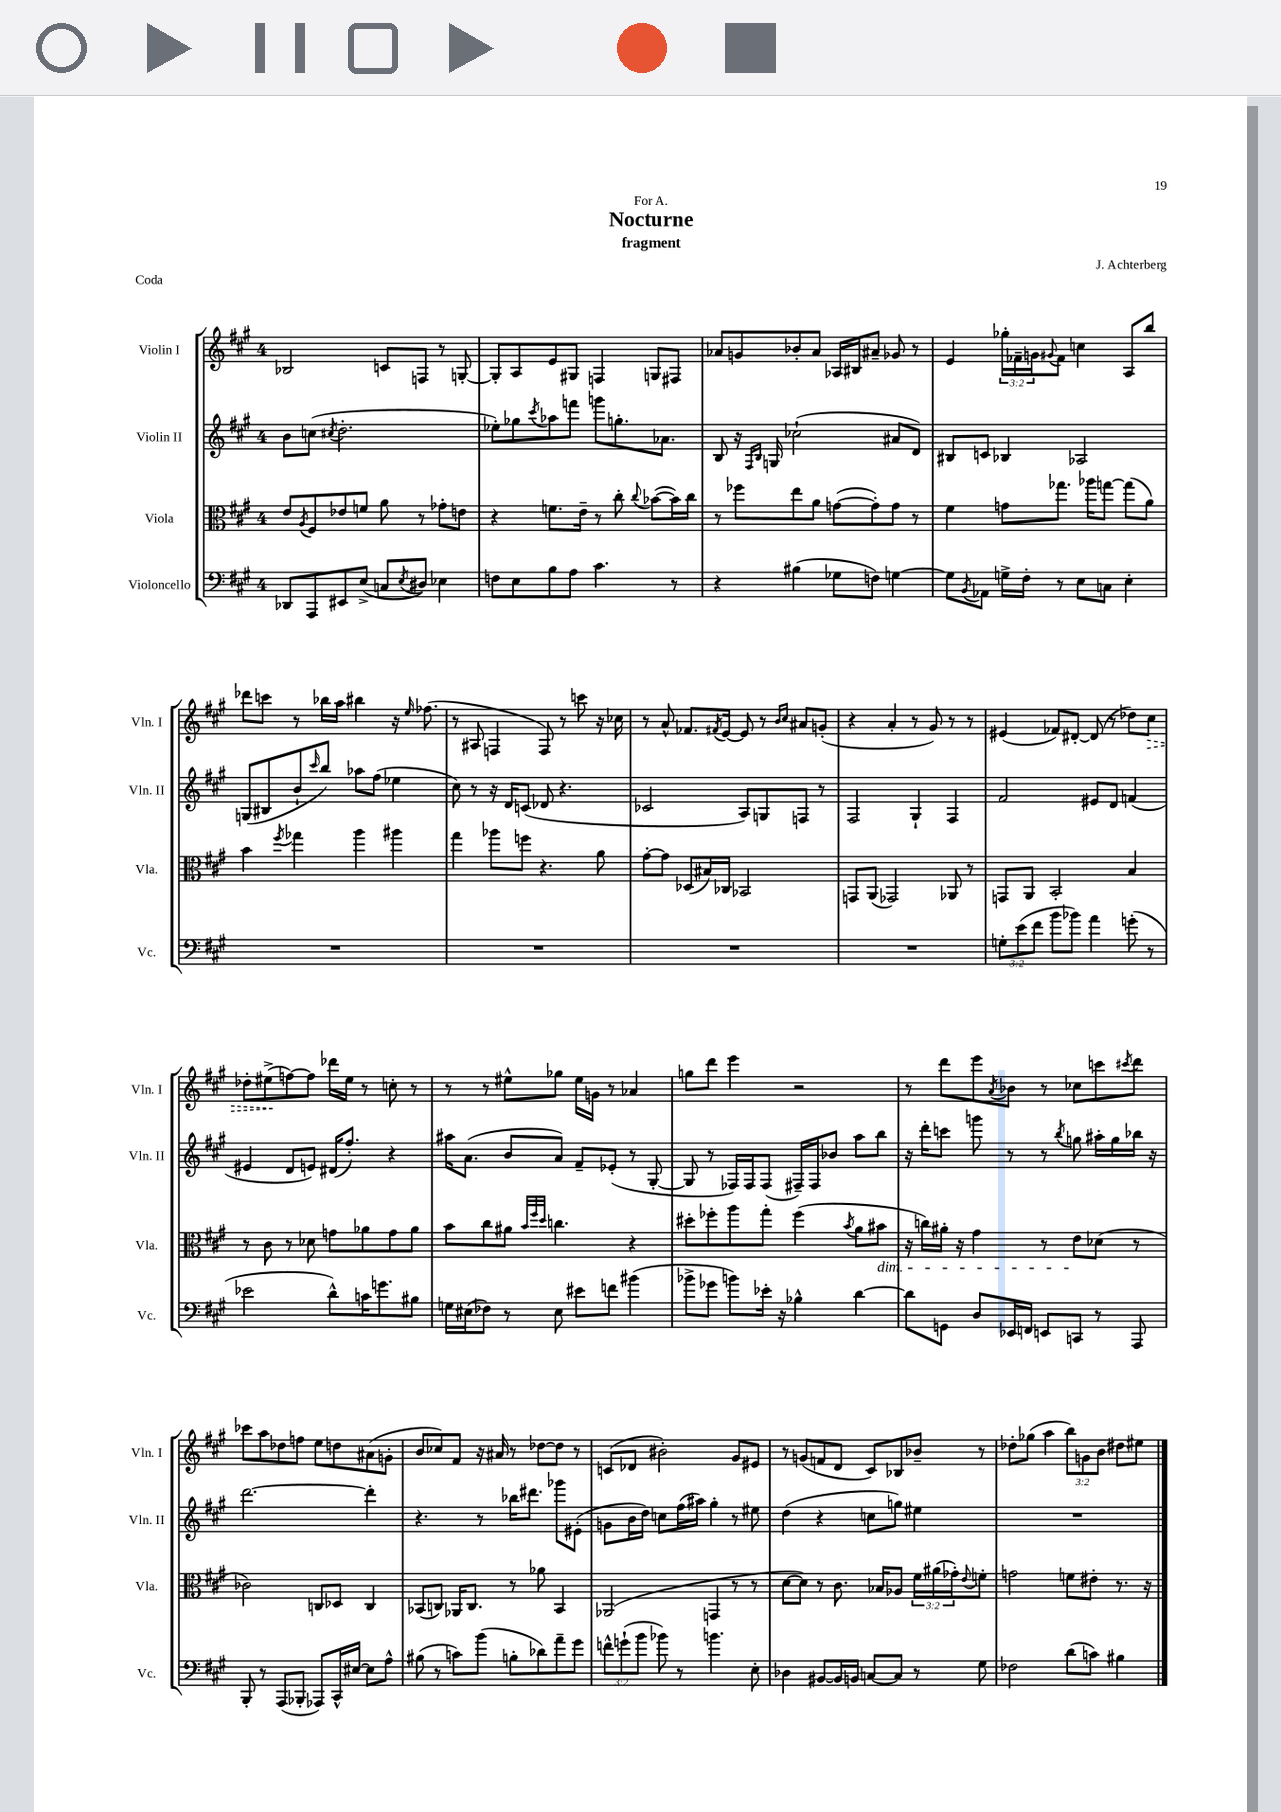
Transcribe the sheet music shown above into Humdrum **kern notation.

**kern	**kern	**kern	**kern
*staff4	*staff3	*staff2	*staff1
*clefF4	*clefC3	*clefG2	*clefG2
*k[f#c#g#]	*k[f#c#g#]	*k[f#c#g#]	*k[f#c#g#]
*M4/4	*M4/4	*M4/4	*M4/4
8DD-	8e	8b	2B-
.	8qA	.	.
8AAA	8F#	(8cc	.
.	.	8qcc#	.
8EE#	8e-	2.dd'	.
(8E^	8f	.	.
8C	8a	.	8c
8qE	.	.	.
8D#)	8r	.	8F
4E-	8g-'	.	8r
.	8e	.	[8G'
=	=	=	=
8F	4r	8ee-')	8G']
8E	.	8gg-	8A
.	.	8qccc#	.
8B	8.f	8aa-	8e
8A	.	8fff	8G#
.	16e~	.	.
4.c#	8r	8ggg	4F
.	8cc#'	8.gg'	.
.	8qqcc#	.	.
.	([8b-	.	8G
.	.	8.a-	.
8r	16b-])	.	8F#
.	16cc#	.	.
=	=	=	=
4r	8r	8B	8a-
.	8ff-	16r	8g
.	.	16qqF#	.
.	.	16qqB	.
.	.	16G	.
(4B#	8ee	(2cc-`	8b-'
.	8a	.	8a-
8G-	([8g	.	16A-
.	.	.	16B#
8F)	8g'])	.	8a#~
[4G	8g	8a#	8g-
.	8r	8d)	8r
=	=	=	=
8G]	4f#	8B#	4e
8qBB	.	.	.
8AA-	.	8c	.
16G^	8g	4B-	24gg-'
.	.	.	24f-~
16F#'	.	.	.
.	.	.	24g
.	.	.	8qqg#
8r	8.gg-	.	8f-
8E	.	2A-	4cc
.	16aa-	.	.
8C	[8gg	.	.
4E'	(8gg]	.	8A
.	8a)	.	8bb
=	=	=	=
1r	4b	(8G	8ddd-
.	.	8B#	8ccc
.	8qff#	.	.
.	4gg-	8b`	8r
.	.	16qqccc#	.
.	.	8bb)	16bb-
.	.	.	16aa
.	4aa	8aa-	4bb#
.	.	(8ff#	.
.	4aa#	4ee-	16r
.	.	.	16qqee
.	.	.	(8.ff-
=	=	=	=
1r	4gg#	8cc#)	8r
.	.	8r	8A#
.	8aa-	16r	4F
.	.	16d	.
.	8ff	(8c	.
.	4.r	8d-	8F)
.	.	4.r	8r
.	.	.	8ccc
.	8a	.	16r
.	.	.	16cc-
=	=	=	=
1r	[8g#'	2c-	8r
.	8g#]	.	8a^^
.	(8D-	.	8.f-
.	16B#)	.	.
.	.	.	8qf#
.	16C-	.	[16e
.	2BB-	8A)	8e]
.	.	8G	8r
.	.	.	16qqb
.	.	.	16qqcc#
.	.	8F	8a#
.	.	8r	(8g'
=	=	=	=
1r	8GG	2F#	4r
.	(8AA	.	.
.	2GG-)	.	4a'
.	.	4G#`	8r
.	.	.	8g#)
.	8AA-	4F#	8r
.	8r	.	8r
=	=	=	=
12G'	8GG	2f#	(4e#
(12e	.	.	.
.	8AA	.	.
12f#	.	.	.
8b	2BB'	.	8f-)
8b-)	.	.	[8d#'
4a	.	8e#	(8d#]
.	.	8d	8r
(8g'	4B	(4f	8dd-)
8r	.	.	8cc#
=	=	=	=
2e-	8r	4e#	8dd-'
.	8c#	.	(8ee#^
.	8r	8d	[8ff)
.	8d-	8e)	8ff]
8d^^)	8g	(16d#	16ddd-
.	.	8.ff#')	16ee#
16c	8a-	.	8r
8.g	.	.	.
.	8g	4r	8cc'
8B#	8a-	.	8r
=	=	=	=
16G	8b	16aa#	8r
(16E#	.	(8.a	.
8F-)	8cc#	.	8r
8r	8a#	8b	8ee#^^
.	32qqb	.	.
.	32qqff#	.	.
.	32qqdd	.	.
8E#	4.cc	8a)	8gg-
8e#	.	8f#~	16ee#
.	.	.	16g
8f	.	(8e-'	8r
(4b#	4r	8r	4a-
.	.	[8G#'	.
=	=	=	=
8b-^	8dd#'	8G#]	8gg
8g-	8ff-'	8r	8ddd
8b)	8aa	16F-)	4eee
.	.	16F-	.
16e-'	8gg#'	(8F-	.
16r	.	.	.
4B-^^	(4ff-	16F#~)	2r
.	.	16F#	.
.	.	8b-	.
.	8qb	.	.
[4d	8a	8aa	.
.	8b#	8bb	.
=	=	=	=
8d]	16r	16r	8r
.	16cc)	16ddd'	.
8GG	16a#'	8ccc	8ddd
.	16r	.	.
8D	4g#	8ggg	8eee
.	.	.	8qa
16EE-	.	8r	8b-
16FF	.	.	.
8EE	8r	8r	8r
.	.	8qbb	.
8CC	8e	8gg	8cc-
8r	(8d-	16aa#'	8ccc
.	.	16gg	.
.	.	.	8qccc#
8AAA	8r	16bb-	8ddd
.	.	16r	.
=	=	=	=
8BBB'	2c-)	[2.ddd	8ccc-
8r	.	.	8aa
(8AAA	.	.	8dd-
8BBB-'	.	.	8ff
8AAA-)	8C	.	8ee
16CC#^^	8D-	.	8dd
[16E#	.	.	.
8E#]	4C	4ddd']	(8a#
8A^^	.	.	8g'
=	=	=	=
(8B#	(8BB-	4.r	8b
8r	8C)	.	8cc-)
8c)	16AA-	.	8f#
.	8.C	.	.
(8b	.	8r	16r
.	.	.	16a#
8B'	8r	16bb-	8r
.	.	8.ddd#	.
8d-)	8a-	.	[8dd-
8a~	4BB-	8ggg-	8dd-]
8g#	.	(8e#'	8r
=	=	=	=
12f^^	(2AA-	8g	(8c
(12g`	.	.	.
.	.	16b	8d-
12b	.	.	.
.	.	16dd)	.
8b-)	.	8cc	2b#')
8r	.	(16ff#	.
.	.	16aa#)	.
4.b	4GG	4gg#'	.
.	8r	8r	8g#
8E'	8r	8ee#	8e#
=	=	=	=
4D-	[8d	(4dd	8r
.	8d])	.	(8g
[8BB#	8r	4r	8f
16BB#]	8.c#	.	8d
16BB	.	.	.
[8C	.	8cc	8c#)
.	16B-	.	.
8C]	8A-	8gg)	8B-
8r	24f#	4ee#	8b-~
.	(24a#	.	.
.	24g-')	.	.
.	8qqe	.	.
8G#	8f'	.	8r
=	=	=	=
2F-	2g	1r	8dd-'
.	.	.	(8gg-
.	.	.	4aa
(8d	8f	.	12bb)
.	.	.	12g
8c)	8e#'	.	.
.	.	.	12b
4B#	8.r	.	8dd#
.	.	.	8ee#
.	16r	.	.
==	==	==	==
*-	*-	*-	*-
